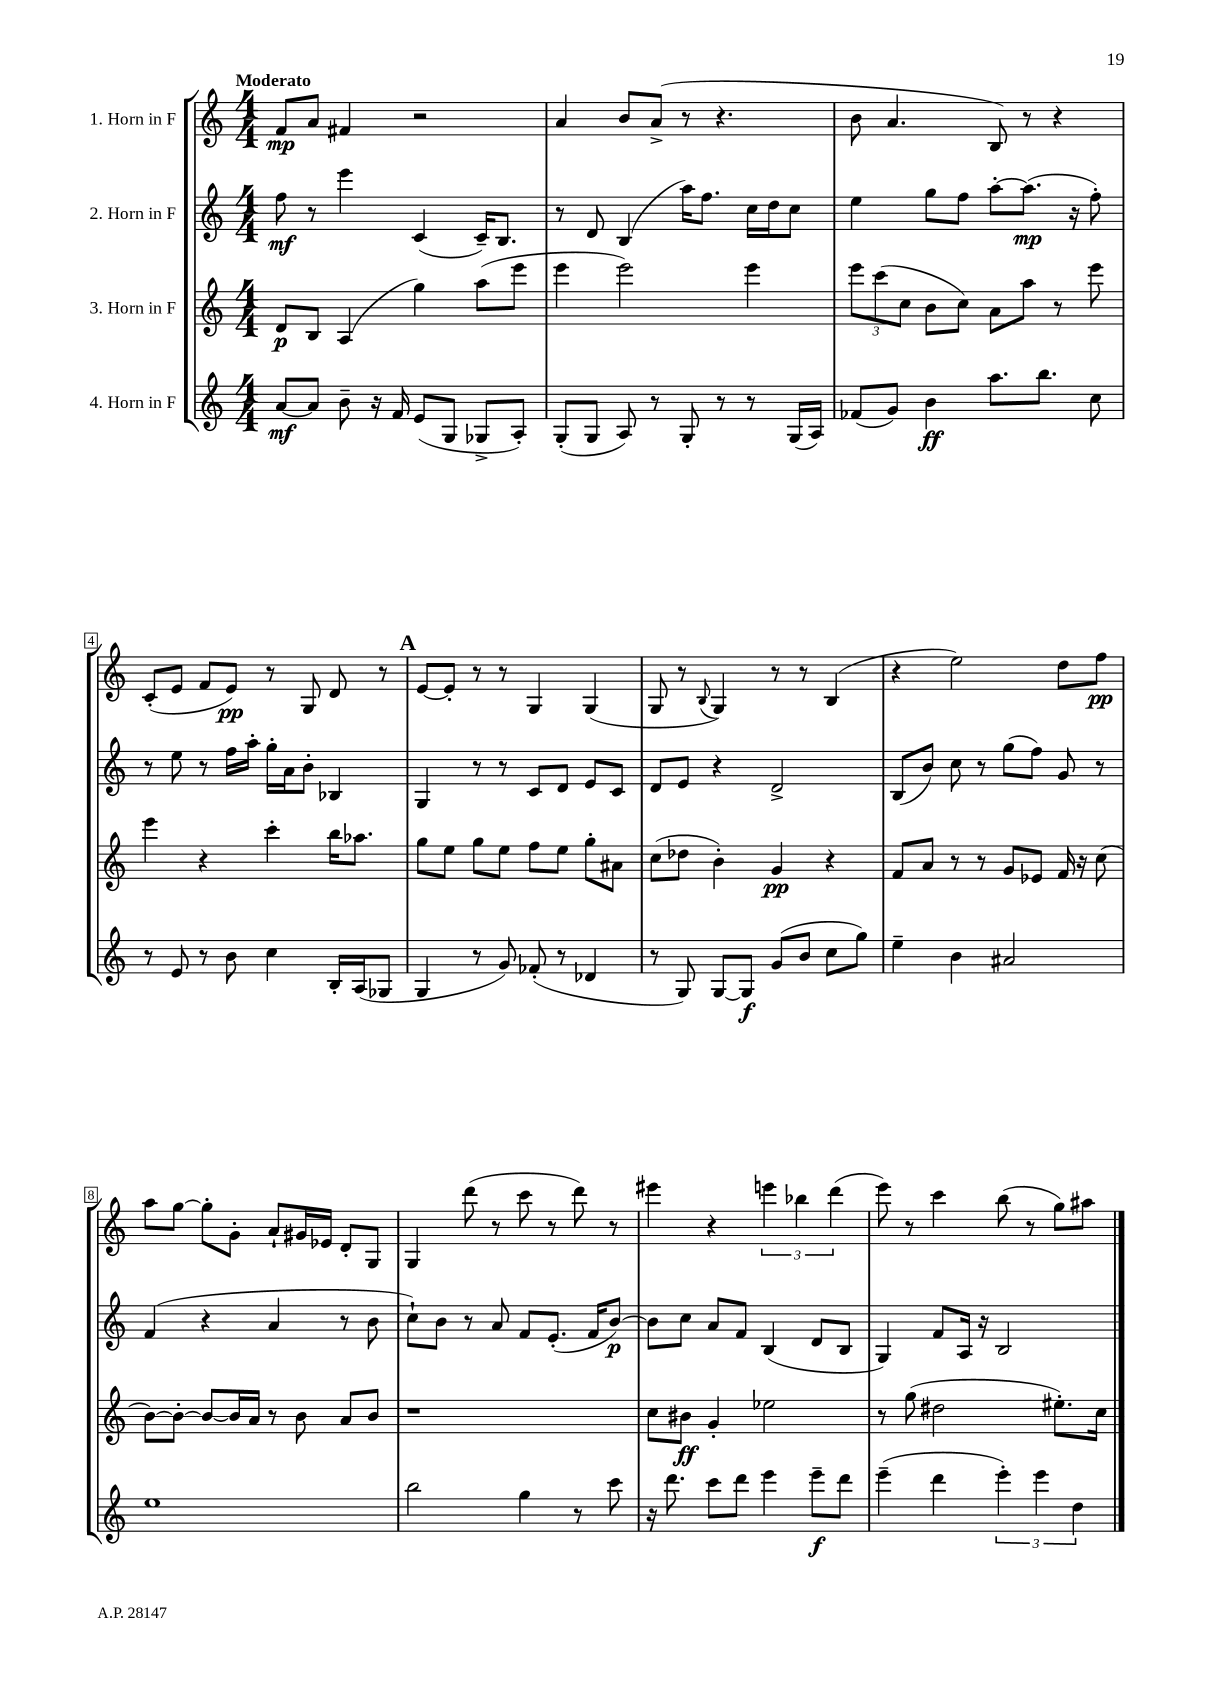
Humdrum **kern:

**kern	**dynam	**kern	**dynam	**kern	**dynam	**kern	**dynam
*part4	*part4	*part3	*part3	*part2	*part2	*part1	*part1
*staff4	*staff4	*staff3	*staff3	*staff2	*staff2	*staff1	*staff1
*I"4. Horn in F	*	*I"3. Horn in F	*	*I"2. Horn in F	*	*I"1. Horn in F	*
*clefG2	*	*clefG2	*	*clefG2	*	*clefG2	*
*k[]	*	*k[]	*	*k[]	*	*k[]	*
*M4/4	*	*M4/4	*	*M4/4	*	*M4/4	*
=1	=1	=1	=1	=1	=1	=1	=1
!	!	!	!	!	!	!LO:TX:a:B:t=Moderato	!
[8a/L	mf	8d/L	p	8ff\	mf	8f/L	mp
8a/J]	.	8B/J	.	8r	.	8a/J	.
8b~\	.	(4A/	.	4eee\	.	4f#X/	.
16r	.	.	.	.	.	.	.
16f/	.	.	.	.	.	.	.
(8e/L	.	4gg\)	.	(4c/	.	2r	.
8G/J	.	.	.	.	.	.	.
8G-X^/L	.	(8aa\L	.	16c~/KL)	.	.	.
.	.	.	.	8.B/J	.	.	.
8A'/J)	.	8eee\J	.	.	.	.	.
=2	=2	=2	=2	=2	=2	=2	=2
(8G'/L	.	4eee\	.	8r	.	4a/	.
8G/J	.	.	.	8d/	.	.	.
8A/)	.	2eee\)	.	(4B/	.	8b/L	.
8r	.	.	.	.	.	(8a^/J	.
8G'/	.	.	.	16aa\KL)	.	8r	.
.	.	.	.	8.ff\J	.	.	.
8r	.	.	.	.	.	4.r	.
8r	.	4eee\	.	16cc\LL	.	.	.
.	.	.	.	16dd\J	.	.	.
(16G/LL	.	.	.	8cc\J	.	.	.
16A/JJ)	.	.	.	.	.	.	.
=3	=3	=3	=3	=3	=3	=3	=3
(8f-X/L	.	12eee\L	.	4ee\	.	8b\	.
.	.	(12ccc\	.	.	.	.	.
8g/J)	.	.	.	.	.	4.a/	.
.	.	12cc\J	.	.	.	.	.
4b\	ff	8b\L	.	8gg\L	.	.	.
.	.	8cc\J)	.	8ff\J	.	.	.
8.aa\L	.	8a\L	.	[8aa'\L	.	8B/)	.
.	.	8aa\J	.	(8.aa\J]	mp	8r	.
8.bb\J	.	.	.	.	.	.	.
.	.	8r	.	.	.	4r	.
.	.	.	.	16r	.	.	.
8cc\	.	8eee\	.	8ff'\)	.	.	.
!!LO:LB:g=z
=4	=4	=4	=4	=4	=4	=4	=4
8r	.	4eee\	.	8r	.	(8c'/L	.
8e/	.	.	.	8ee\	.	8e/J	.
8r	.	4r	.	8r	.	8f/L	.
8b\	.	.	.	16ff\LL	.	8e/J)	pp
.	.	.	.	16aa'\JJ	.	.	.
4cc\	.	4ccc'\	.	16gg'\LL	.	8r	.
.	.	.	.	16a\J	.	.	.
.	.	.	.	8b'\J	.	8G/	.
16B'/LL	.	16bb\KL	.	4B-X/	.	8d/	.
(16A/J	.	8.aa-X\J	.	.	.	.	.
8G-X/J	.	.	.	.	.	8r	.
!!LO:REH:place=s1:t=A
=5	=5	=5	=5	=5	=5	=5	=5
4G/	.	8gg\L	.	4G/	.	[8e/L	.
.	.	8ee\J	.	.	.	8e'/J]	.
8r	.	8gg\L	.	8r	.	8r	.
8g/)	.	8ee\J	.	8r	.	8r	.
(8f-X'/	.	8ff\L	.	8c/L	.	4G/	.
8r	.	8ee\J	.	8d/J	.	.	.
4d-X/	.	8gg'\L	.	8e/L	.	(4G/	.
.	.	8a#X\J	.	8c/J	.	.	.
=6	=6	=6	=6	=6	=6	=6	=6
8r	.	(8cc\L	.	8d/L	.	8G/	.
8G/)	.	8dd-X\J	.	8e/J	.	8r	.
.	.	.	.	.	.	8qqB/	.
[8G/L	.	4b'\)	.	4r	.	4G/)	.
8G/J]	f	.	.	.	.	.	.
(8g/L	.	4g/	pp	2d^/	.	8r	.
8b/J	.	.	.	.	.	8r	.
8cc\L	.	4r	.	.	.	(4B/	.
8gg\J)	.	.	.	.	.	.	.
=7	=7	=7	=7	=7	=7	=7	=7
4ee~\	.	8f/L	.	(8B/L	.	4r	.
.	.	8a/J	.	8b/J)	.	.	.
4b\	.	8r	.	8cc\	.	2ee\)	.
.	.	8r	.	8r	.	.	.
2a#X/	.	8g/L	.	(8gg\L	.	.	.
.	.	8e-X/J	.	8ff\J)	.	.	.
.	.	16f/	.	8g/	.	8dd\L	.
.	.	16r	.	.	.	.	.
.	.	(8cc\	.	8r	.	8ff\J	pp
!!LO:LB:g=z
=8	=8	=8	=8	=8	=8	=8	=8
1ee	.	[8b\L)	.	(4f/	.	8aa\L	.
.	.	8b'\J_	.	.	.	[8gg\J	.
.	.	8b/L_	.	4r	.	8gg'\L]	.
.	.	16b/L]	.	.	.	8g'\J	.
.	.	16a/JJ	.	.	.	.	.
.	.	8r	.	4a/	.	8a`/L	.
.	.	8b\	.	.	.	16g#X/L	.
.	.	.	.	.	.	16e-X/JJ	.
.	.	8a/L	.	8r	.	8d'/L	.
.	.	8b/J	.	8b\	.	8G/J	.
=9	=9	=9	=9	=9	=9	=9	=9
2bb\	.	1r	.	8cc`\L)	.	4G/	.
.	.	.	.	8b\J	.	.	.
.	.	.	.	8r	.	(8ddd\	.
.	.	.	.	8a/	.	8r	.
4gg\	.	.	.	8f/L	.	8ccc\	.
.	.	.	.	(8.e'/J	.	8r	.
8r	.	.	.	.	.	8ddd\)	.
.	.	.	.	16f/KL	.	.	.
8ccc\	.	.	.	[8b/J)	p	8r	.
=10	=10	=10	=10	=10	=10	=10	=10
16r	.	8cc\L	.	8b\L]	.	4eee#X\	.
8.ddd\	.	.	.	.	.	.	.
.	.	8b#X\J	ff	8cc\J	.	.	.
8ccc\L	.	4g'/	.	8a/L	.	4r	.
8ddd\J	.	.	.	8f/J	.	.	.
4eee\	.	2ee-X\	.	(4B/	.	6eeen\	.
.	.	.	.	.	.	6bb-X\	.
8eee~\L	f	.	.	8d/L	.	.	.
.	.	.	.	.	.	(6ddd\	.
8ddd\J	.	.	.	8B/J	.	.	.
=11	=11	=11	=11	=11	=11	=11	=11
(4eee~\	.	8r	.	4G/)	.	8eee\)	.
.	.	(8gg\	.	.	.	8r	.
4ddd\	.	2dd#X\	.	8f/L	.	4ccc\	.
.	.	.	.	16A/Jk	.	.	.
.	.	.	.	16r	.	.	.
6eee'\)	.	.	.	2B/	.	(8bb\	.
.	.	.	.	.	.	8r	.
6eee\	.	.	.	.	.	.	.
.	.	8.ee#X'\L)	.	.	.	8gg\L)	.
6dd\	.	.	.	.	.	.	.
.	.	.	.	.	.	8aa#X\J	.
.	.	16cc\Jk	.	.	.	.	.
==	==	==	==	==	==	==	==
*-	*-	*-	*-	*-	*-	*-	*-
